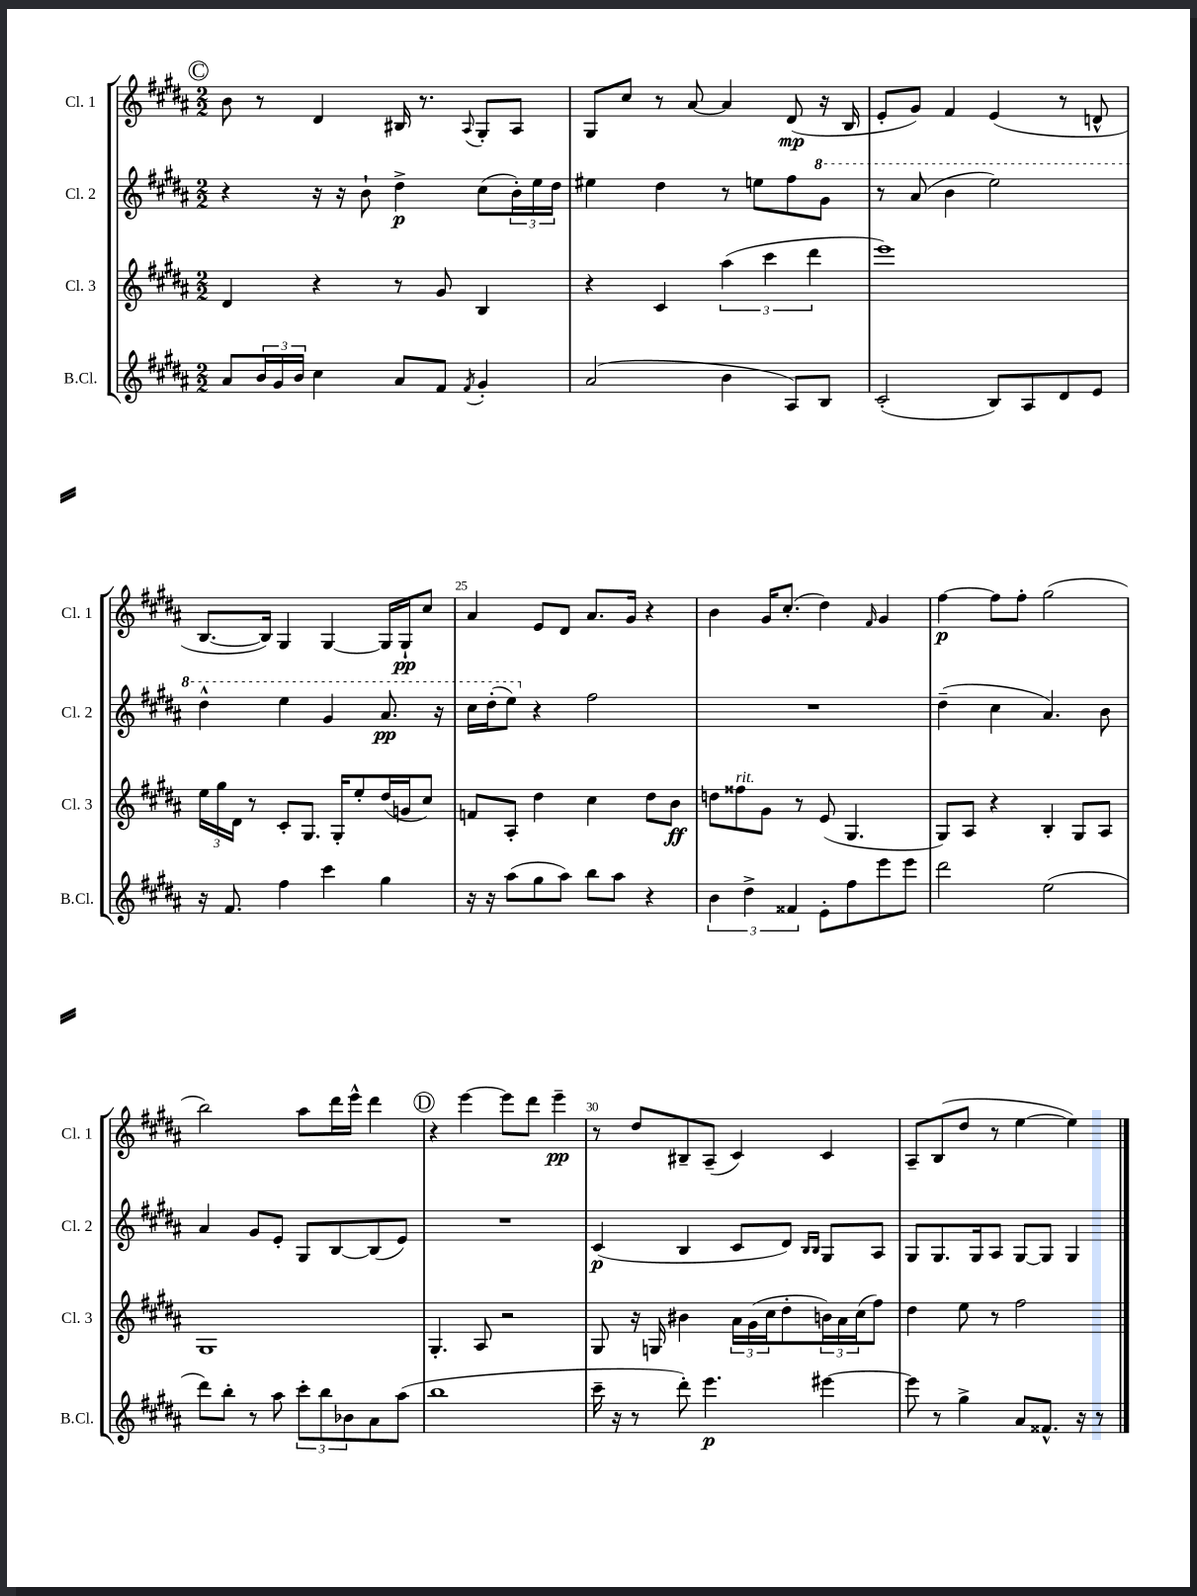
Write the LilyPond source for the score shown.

<<
\new StaffGroup <<
\new Staff = "s0" \with { instrumentName = "Cl. 1" shortInstrumentName = "Cl. 1" } {
    \clef treble \key b \major \numericTimeSignature \time 2/2
    \mark \markup { \circle "C" } b'8 r8 dis'4 bis16 r8. \appoggiatura { ais8 } gis8-. ais8 |
    gis8 cis''8 r8 ais'8~ ais'4 dis'8\mp( r16 b16 |
    e'8-. gis'8) fis'4 e'4( r8 d'8-^ |
    b8.~ b16) gis4 gis4~ gis16 gis16-!\pp cis''8 |
    ais'4 e'8 dis'8 ais'8. gis'16 r4 |
    b'4 gis'16 cis''8.-.( dis''4) \grace { fis'16 } gis'4 |
    fis''4~\p fis''8 fis''8-. gis''2( |
    b''2) ais''8 dis'''16 e'''16-^ dis'''4 |
    \mark \markup { \circle "D" } r4 e'''4~ e'''8 dis'''8 e'''4--\pp |
    r8 dis''8 bis8-- ais8--( cis'4) cis'4 |
    ais8-- b8( dis''8 r8 e''4~ e''4) \bar "|." |
}
\new Staff = "s1" \with { instrumentName = "Cl. 2" shortInstrumentName = "Cl. 2" } {
    \clef treble \key b \major \numericTimeSignature \time 2/2
    \mark \markup { \circle "C" } r4 r16 r16 b'8-! dis''4->\p cis''8( \tuplet 3/2 { b'16-.) e''16 dis''16 } |
    eis''4 dis''4 r8 e''8 fis''8 \ottava #1 gis''8 |
    r8 ais''8( b''4 e'''2) |
    dis'''4-^ e'''4 gis''4 ais''8.\pp r16 |
    cis'''16 dis'''16-.( e'''8) \ottava #0 r4 fis''2 |
    R1 |
    dis''4--( cis''4 ais'4.) b'8 |
    ais'4 gis'8 e'8-. gis8 b8~ b8( e'8) |
    \mark \markup { \circle "D" } R1 |
    cis'4\p( b4 cis'8 dis'8) \grace { b16 b16 } gis8 ais8 |
    gis8 gis8. gis16 ais8 gis8~ gis8 gis4 \bar "|." |
}
\new Staff = "s2" \with { instrumentName = "Cl. 3" shortInstrumentName = "Cl. 3" } {
    \clef treble \key b \major \numericTimeSignature \time 2/2
    \mark \markup { \circle "C" } dis'4 r4 r8 gis'8 b4 |
    r4 cis'4 \tuplet 3/2 { ais''4( cis'''4 dis'''4 } |
    e'''1) |
    \tuplet 3/2 { e''16 gis''16 dis'16 } r8 cis'8-. gis8. gis16-. e''8-. dis''16( g'16 cis''8) |
    f'8 ais8-. dis''4 cis''4 dis''8 b'8\ff |
    d''8 fisis''8^\markup { \italic "rit." } gis'8 r8 e'8( gis4. |
    gis8) ais8 r4 b4-. gis8 ais8 |
    gis1 |
    \mark \markup { \circle "D" } gis4.-. ais8 r2 |
    gis8 r16 g16 bis'4 \tuplet 3/2 { ais'16 gis'16( cis''16 } dis''8-. \tuplet 3/2 { b'16) ais'16 cis''16( } fis''8) |
    dis''4 e''8 r8 fis''2 \bar "|." |
}
\new Staff = "s3" \with { instrumentName = "B.Cl." shortInstrumentName = "B.Cl." } {
    \clef treble \key b \major \numericTimeSignature \time 2/2
    \mark \markup { \circle "C" } ais'8 \tuplet 3/2 { b'16 gis'16 b'16 } cis''4 ais'8 fis'8 \acciaccatura { fis'8 } gis'4-. |
    ais'2( b'4 ais8) b8 |
    cis'2-.( b8) ais8 dis'8 e'8 |
    r16 fis'8. fis''4 cis'''4 gis''4 |
    r16 r16 ais''8( gis''8 ais''8) b''8 ais''8 r4 |
    \tuplet 3/2 { b'4 dis''4-> fisis'4 } e'8-. fis''8 e'''8 e'''8 |
    dis'''2 e''2( |
    dis'''8) b''8-. r8 ais''8 \tuplet 3/2 { cis'''8-. b''8 bes'8 } ais'8 ais''8( |
    \mark \markup { \circle "D" } b''1 |
    cis'''16-- r16 r8 dis'''8-.) e'''4.\p eis'''4~ |
    eis'''8 r8 gis''4-> ais'8 fisis'8.-^ r16 r8 \bar "|." |
}
>>
>>
\layout { \context { \Score currentBarNumber = #21 \override BarNumber.break-visibility = ##(#f #t #t) barNumberVisibility = #(every-nth-bar-number-visible 5) } }
